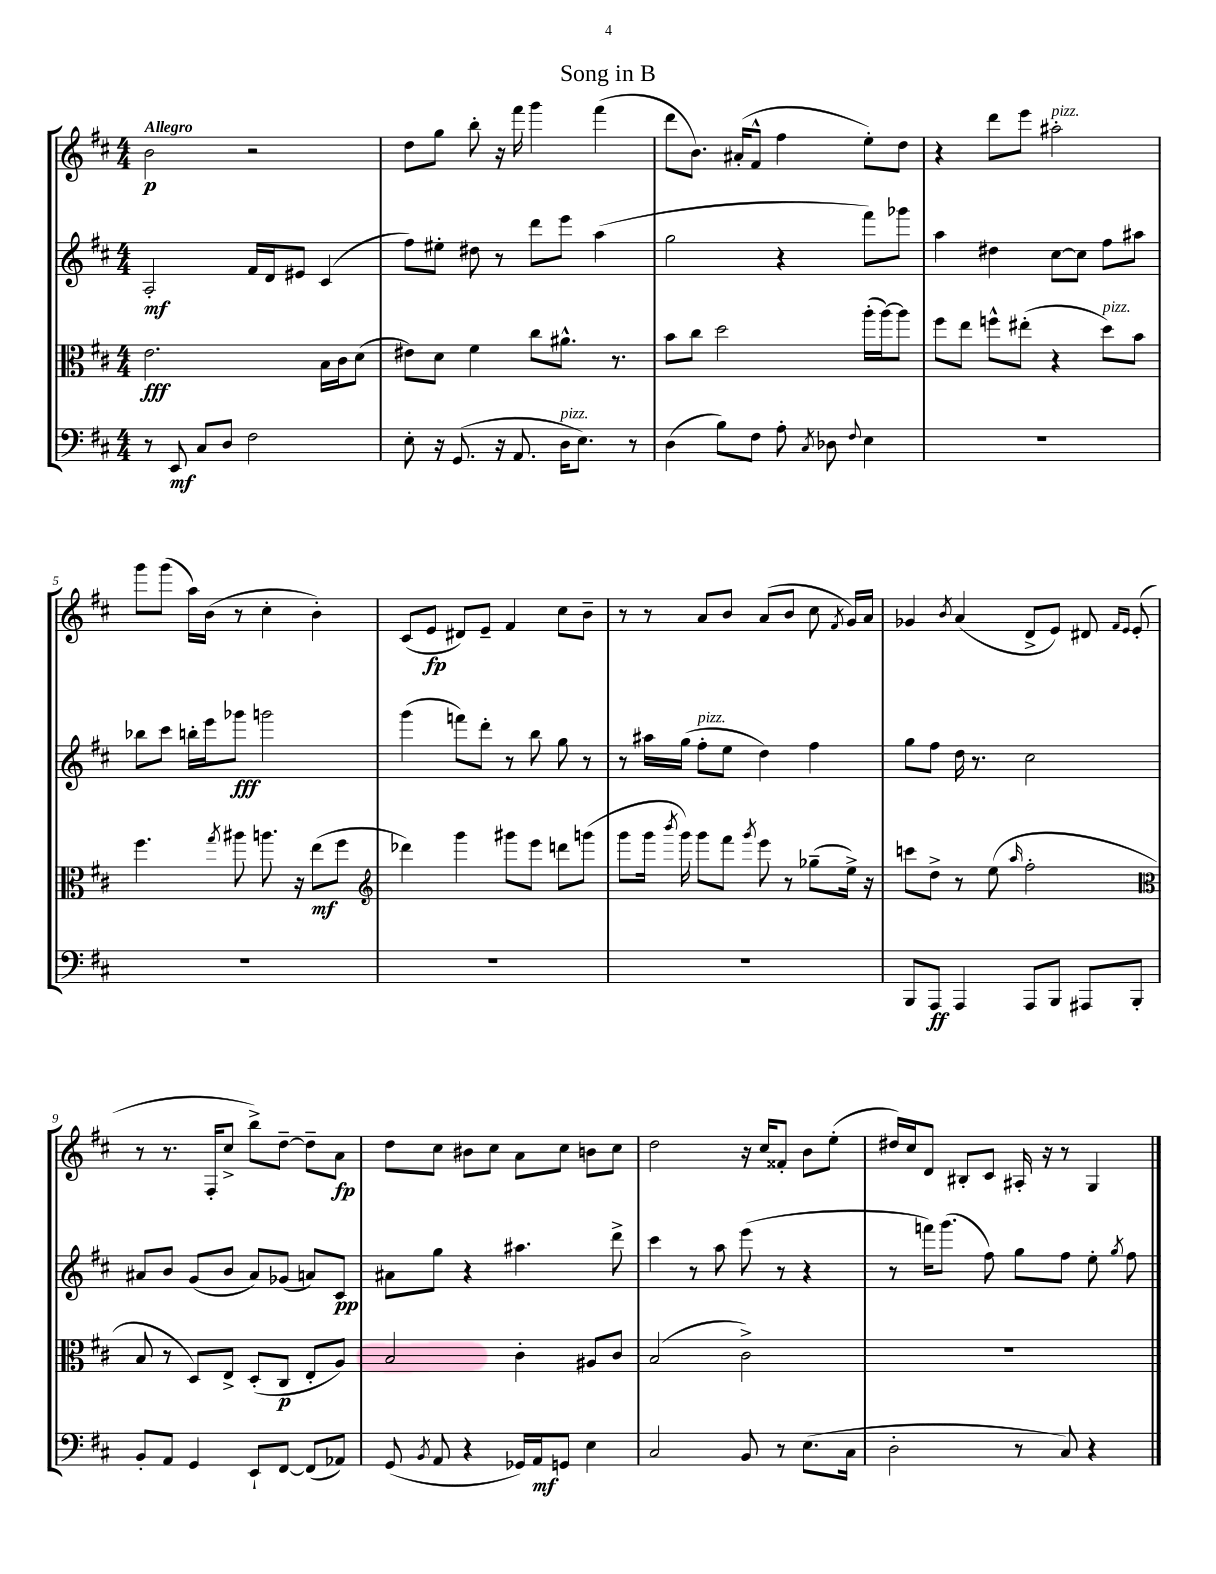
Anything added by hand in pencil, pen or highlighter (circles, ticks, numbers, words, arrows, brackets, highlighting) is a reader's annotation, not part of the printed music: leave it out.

**kern	**kern	**kern	**kern
*staff4	*staff3	*staff2	*staff1
*clefF4	*clefC3	*clefG2	*clefG2
*k[f#c#]	*k[f#c#]	*k[f#c#]	*k[f#c#]
*M4/4	*M4/4	*M4/4	*M4/4
8r	2.e	2A'	2b
8EE	.	.	.
8C#	.	.	.
8D	.	.	.
2F#	.	16f#	2r
.	.	16d	.
.	.	8e#	.
.	16B	(4c#	.
.	16c#	.	.
.	(8d	.	.
=	=	=	=
8E'	8e#)	8ff#)	8dd
16r	8d	8ee#'	8gg
(8.GG	.	.	.
.	4f#	8dd#	8bb'
16r	.	8r	16r
8.AA	.	.	16fff#
.	8cc#	8ddd	4ggg
16D	8.a#^^	8eee	.
8.E)	.	.	.
.	.	(4aa	(4fff#
.	8.r	.	.
8r	.	.	.
=	=	=	=
(4D	8b	2gg	8ddd
.	8cc#	.	8.b)
8B)	2dd	.	.
.	.	.	(16a#'
8F#	.	.	8f#^^
8A'	.	4r	4ff#
8qC#	.	.	.
8D-	.	.	.
8qqF#	.	.	.
4E	(16aa'	8fff#)	8ee')
.	[16aa)	.	.
.	8aa]	8ggg-	8dd
=	=	=	=
1r	8ff#	4aa	4r
.	8ee	.	.
.	8ff^^	4dd#	8ddd
.	(8ee#'	.	8eee
.	4r	[8cc#	2aa#'
.	.	8cc#]	.
.	8dd)	8ff#	.
.	8b	8aa#	.
=	=	=	=
1r	4.ff#	8bb-	8ggg
.	.	8ccc#	(8ggg
.	.	16bb'	16aa)
.	.	16eee	(16b
.	8qgg	.	.
.	8aa#	8ggg-	8r
.	8.aa	2ggg	4cc#'
.	16r	.	.
.	(8ee	.	4b')
.	8ff#	.	.
=	=	=	=
*	*clefG2	*	*
1r	4ddd-)	(4ggg	(8c#
.	.	.	8e
.	4ggg	8fff)	8d#)
.	.	8ddd'	8e~
.	8ggg#	8r	4f#
.	8eee	8bb	.
.	8ddd	8gg	8cc#
.	(8ggg	8r	8b~
=	=	=	=
1r	8ggg	8r	8r
.	16ggg	16aa#	8r
.	8qbbb	.	.
.	16ggg)	(16gg	.
.	8ggg	8ff#'	8a
.	8fff#	8ee	8b
.	8qggg	.	.
.	8eee	4dd)	(8a
.	8r	.	8b
.	(8gg-~	4ff#	8cc#
.	.	.	8qf#
.	16ee^)	.	16g)
.	16r	.	16a
=	=	=	=
8BBB	8ccc	8gg	4g-
8AAA	8dd^	8ff#	.
.	.	.	8qb
4AAA	8r	16dd	(4a
.	.	8.r	.
.	(8ee	.	.
.	16qqaa	.	.
8AAA	2ff#'	2cc#	8d^
8BBB	.	.	8e)
8AAA#	.	.	8d#
.	.	.	16qqf#
.	.	.	16qqe
8BBB'	.	.	(8e'
=	=	=	=
*	*clefC3	*	*
8BB'	8B	8a#	8r
8AA	8r	8b	8.r
4GG	8D)	(8g	.
.	.	.	16F#'
.	8E^	8b	8cc#^
8EE`	(8D'	8a#)	8bb^)
[8FF#	8C#	(8g-	[8dd~
(8FF#]	8E'	8a)	8dd~]
8AA-)	8A)	8c#	8a
=	=	=	=
(8GG	2B	8a#	8dd
8qBB	.	.	.
8AA	.	8gg	8cc#
4r	.	4r	8b#
.	.	.	8cc#
16GG-)	4c#'	4.aa#	8a
16AA	.	.	.
8GG	.	.	8cc#
4E	8A#	.	8b
.	8c#	8ddd^	8cc#
=	=	=	=
2C#	(2B	4ccc#	2dd
.	.	8r	.
.	.	8aa	.
8BB	2c#^)	(8eee	16r
.	.	.	16cc#
8r	.	8r	8f##'
(8.E	.	4r	8b
.	.	.	(8ee'
16C#	.	.	.
=	=	=	=
2D'	1r	8r	16dd#)
.	.	.	16cc#
.	.	16fff)	8d
.	.	(8.ggg	.
.	.	.	8B#'
.	.	8ff#)	8c#
8r	.	8gg	16A#'
.	.	.	16r
8C#)	.	8ff#	8r
4r	.	8ee'	4G
.	.	8qgg	.
.	.	8ff#	.
==	==	==	==
*-	*-	*-	*-
